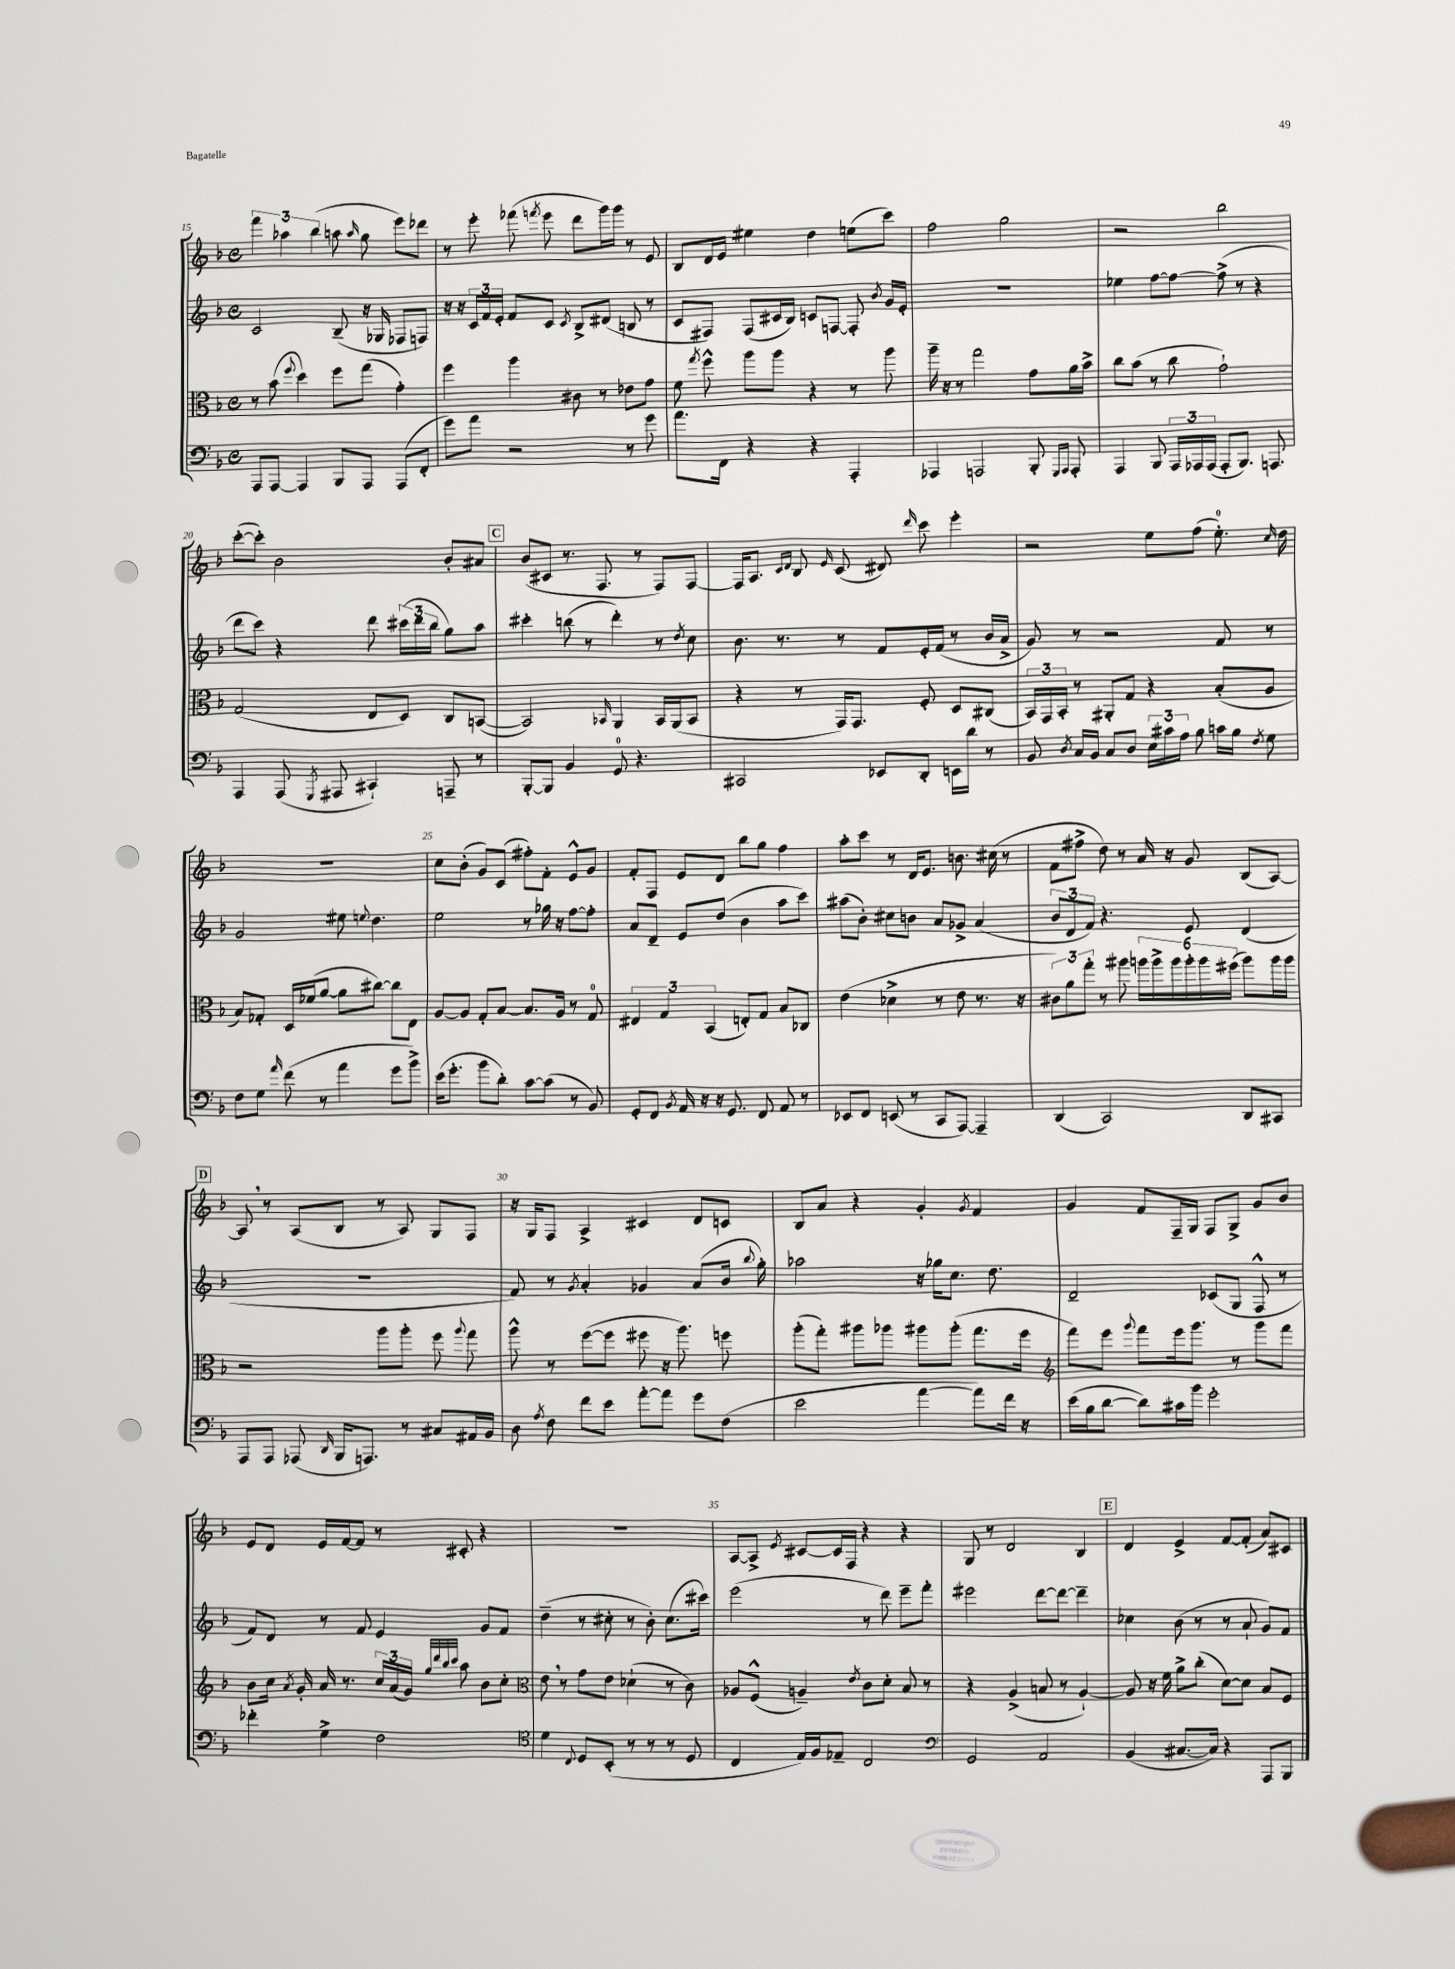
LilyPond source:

<<
\new StaffGroup <<
\new Staff = "s0" {
    \clef treble \key f \major \defaultTimeSignature \time 4/4
    \autoBeamOff \tuplet 3/2 { f'''4 aes''4 bes''4( } a''8 \grace { a''16 } g''8 e'''8[) des'''8] |
    r8 e'''8-. fes'''8( \acciaccatura { f'''8 } e'''8 d'''8[ g'''16) g'''16] r8 e'8 |
    bes8[ d'16 e'16] eis''4 d''4 e''8[( c'''8]) |
    f''2 g''2 |
    r2 bes''2 |
    c'''8[~-.( c'''8]-.) bes'2 bes'8[-. ais'8] |
    \mark \markup { \box "C" } bes'8[( cis'8] r8. f8. r8 f8[) f8]~ |
    f16[ a8.] \grace { c'16[ d'16] } bes8 \grace { e'16 } c'8( dis'8) \grace { d'''16 } c'''8 e'''4-. |
    r2 e''8[ f''8]( e''8.-0-.) \grace { c''16 } d''16 |
    R1 |
    c''8[ bes'8]-.( g'8[) c'8]( fis''8[-.) f'8]-. e'8[-^ g'8] |
    f'8[-. f8] e'8[ d'8] bes''8[ g''8] f''4 |
    a''8[-. c'''8] r8 d'16[ e'8.] b'8. cis''16( r8 |
    f'8[ fis''8]-> d''8) r8 a'16 r16 g'8 bes8[( a8]~) |
    \mark \markup { \box "D" } a8 \breathe r8 a8[( bes8] r8 a8) g8[ f8] |
    r16 g16[ f8] a4-> cis'4 d'8[ c'8] |
    bes8[ a'8] r4 g'4-. \acciaccatura { g'8 } f'4 |
    g'4 f'8[ f16-- g16] f8[ g8]-> g'8[ bes'8] |
    e'8[ d'8] e'16[ f'16~ f'8] r8 cis'8-. r4 |
    R1 |
    a8[~ a8]-> \acciaccatura { e'8 } cis'8[~ cis'16 f16] r4 r4 |
    g8 r8 d'2 bes4 |
    \mark \markup { \box "E" } d'4 e'4-> f'8[~ f'8]-.( a'8[) cis'8] \bar "|." |
}
\new Staff = "s1" {
    \clef treble \key f \major \defaultTimeSignature \time 4/4
    \autoBeamOff c'2 bes8--( r16 ges16 fes8[ f8]) |
    r16 r16 \tuplet 3/2 { c'16[ f'16 e'16]-. } f'8[ c'8] \acciaccatura { c'8 } bes8[-> dis'8]( b8 r8 |
    c'8[ fis8]) fis8[( cis'16 bes16]) c'8[ f8]~ f8-. \acciaccatura { bes'8 } g'16[ e'16]-. |
    R1 |
    ees''4 f''8[~ f''8]~ f''8->( r8 r4 |
    d'''8[ c'''8]) r4 d'''8 \tuplet 3/2 { cis'''16[( d'''16 bes''16] } g''8[) a''8] |
    \mark \markup { \box "C" } cis'''4-. b''8( r8 d'''4-.) r8 \acciaccatura { d''8 } c''8 |
    bes'8. r8. r8 f'8[ e'16-. f'16]( r8 bes'16[ a'16]-> |
    g'8) r8 r2 f'8 r8 |
    g'2 eis''8 \appoggiatura { e''8 } d''4. |
    e''2 r8 ges''16 r16 f''8[~ f''8]-. |
    a'8[ d'8]-- e'8[ d''8]( bes'4 a''8[ c'''8]) |
    ais''8[( bes'8]-.) cis''8[ b'8] a'8[ ges'8]-> a'4( |
    \tuplet 3/2 { bes'8[ d'8 f'8]) } r4. e'8 d'4( |
    \mark \markup { \box "D" } R1 |
    f'8) r8 \acciaccatura { g'8 } a'4-. ges'4 a'8[( bes'16] \appoggiatura { bes''8 } g''16-.) |
    aes''2 r16 ges''16[ c''8.] d''8. |
    d'2-- ces'8[( g8] f8-^ r8 |
    f'8[) d'8] r8 f'8 e'4 g'8[ f'8] |
    d''4--( r8 cis''8-. r8 bes'8-.) cis''8.[( cis'''16]) |
    e'''2( r8 d'''8) e'''8[-- f'''8]-. |
    eis'''2 d'''8[~ d'''8]~ d'''4-- |
    \mark \markup { \box "E" } ces''4 bes'8( r8 r8 a'8-! g'8[) f'8] \bar "|." |
}
\new Staff = "s2" {
    \clef alto \key f \major \defaultTimeSignature \time 4/4
    \autoBeamOff r8 bes'8( \appoggiatura { f''8 } d''4) f''8[ g''8]( g'4-.) |
    f''4 a''4 cis'8 r8 ees'8[ g'8] |
    f'8 \acciaccatura { g''8 } f''8-^ a''8[ a''8] r4 r8 a''8 |
    a''16-- r16 r8 g''2 g'8[ a'16 bes'16]-> |
    c''8[ bes'8]( r8 c''8 g'2-!) |
    g2( e8[ d8]) c8[ b,8]~( |
    \mark \markup { \box "C" } b,2) \grace { bes,16 } a,4 bes,16[ a,16( bes,8] |
    r4 r8 g,16[) g,8.] f8-. d8[ cis8]( |
    \tuplet 3/2 { bes,16[) g,16 bes,16]-. } r8 ais,8[-. g8] r4 bes8[-.( a8] |
    bes8[) ges8]-. d16[ fes'16( a'8]~ a'8[ cis''8]~) cis''8[ e8] |
    a8[~ a8] g8[-. bes8]~ bes8.[ a16] r8 g8-0 |
    \tuplet 3/2 { eis4 g4 bes,4( } e8[-.) g8] bes8[ ces8] |
    e'4( des'4-> r8 e'8 r8. r16 |
    \tuplet 3/2 { cis'8[) a'8 g''8]-. } r8 ais''8 \tuplet 6/4 { a''16[ a''16-> a''16 a''16-. a''16 fis''16]( } a''8[) a''16 a''16] |
    \mark \markup { \box "D" } r2 a''8[ a''8]-. f''8 \appoggiatura { a''8 } g''8 |
    a''8-^ r8 f''8[~( f''8] fis''8 r16 a''8.) f''8 |
    a''8[-.( g''8]-.) ais''8[ aes''8] ais''8[ ais''8]-.( g''8.[ f''16] |
    \clef treble f'''8[) e'''8] \appoggiatura { g'''8 } f'''8[ e'''16 g'''8.] r8 g'''8[ f'''8] |
    bes'8[ c''16] \acciaccatura { a'8 } g'16-. a'16 r8. \tuplet 3/2 { c''16[ a'16( g'16]) } \grace { g''32[ d'''32 bes''32 c'''32] } a''8 bes'8[ c''8]-. |
    \clef alto e'8 \breathe r8 g'8[ e'8] des'4-!( r8 c'8) |
    aes8[ f8]-^( a4--) \acciaccatura { e'8 } c'8[ d'8]-. bes8 r8 |
    r4 a4->( b8 r8 a4~-!) |
    \mark \markup { \box "E" } a8 r16 f'16 a'8[-> c''8]-.( d'8[~) d'8] bes8[ f8] \bar "|." |
}
\new Staff = "s3" {
    \clef bass \key f \major \defaultTimeSignature \time 4/4
    \autoBeamOff a,,8[ a,,8]~ a,,4 bes,,8[ a,,8] a,,8[( f,8]-. |
    g'8[) a'8] r2 r8 g'8 |
    a'8.[ f,16] r4 r4 a,,4-. |
    aes,,4 a,,2 bes,,8-. \grace { g,,16[ a,,16] } a,,8-. |
    a,,4 bes,,8 \tuplet 3/2 { a,,16[ aes,,16 aes,,16]( } aes,,8[-. bes,,8.]) a,,8. |
    a,,4 a,,8( \acciaccatura { g,,8 } ais,,8 cis,4-!) a,,8-- r8 |
    \mark \markup { \box "C" } bes,,8[~-. bes,,8] bes,4 g,8-0 r4. |
    cis,2 ees,8[ d,8]-. e,16[ d'16] r8 |
    bes,8 \acciaccatura { d8 } c16[ bes,16] c8[ d8] \tuplet 3/2 { e16[ cis'16 a16] } bes8 c'16[ bes16] \acciaccatura { f8 } g8 |
    f8[ g8] \grace { a'16 } f'8( r8 a'4 g'8[ bes'8]->) |
    e'16[( g'8.]-. bes'8[ d'8]-.) c'8[~ c'8]( r8 bes,8) |
    g,8[-. f,8] \acciaccatura { bes,8 } a,16 r16 r16 g,8. f,8 a,8 r8 |
    ees,8[ f,8] e,8( r8 c,8[ a,,8]~) a,,4-- |
    d,4( c,2) d,8[ cis,8] |
    \mark \markup { \box "D" } a,,8[ a,,8] aes,,8( \grace { d,16 } bes,,16[ a,,8.]) r8 cis8[ ais,16 bes,16] |
    d8 \acciaccatura { a8 } f8 f'8[ e'8] a'8[~-. a'8] g'8[ f8]( |
    e'2 a'4~ a'8[) f'16] r16 |
    e'16[( bes16 d'8]~ d'8[) cis'16 bes'16] g'2-. |
    fes'4-. g4-> f2 |
    \clef tenor d'4 \appoggiatura { c8 } d8[ bes,8]-.( r8 r8 r8 d8 |
    c4 e16[) f16 ees8]-- c2 |
    \clef bass g,2 a,2 |
    \mark \markup { \box "E" } bes,4( cis8.[~ cis16]) r4 a,,8[ bes,,8] \bar "|." |
}
>>
>>
\layout { \context { \Score currentBarNumber = #15 \override BarNumber.break-visibility = ##(#f #t #t) barNumberVisibility = #(every-nth-bar-number-visible 5) } }
